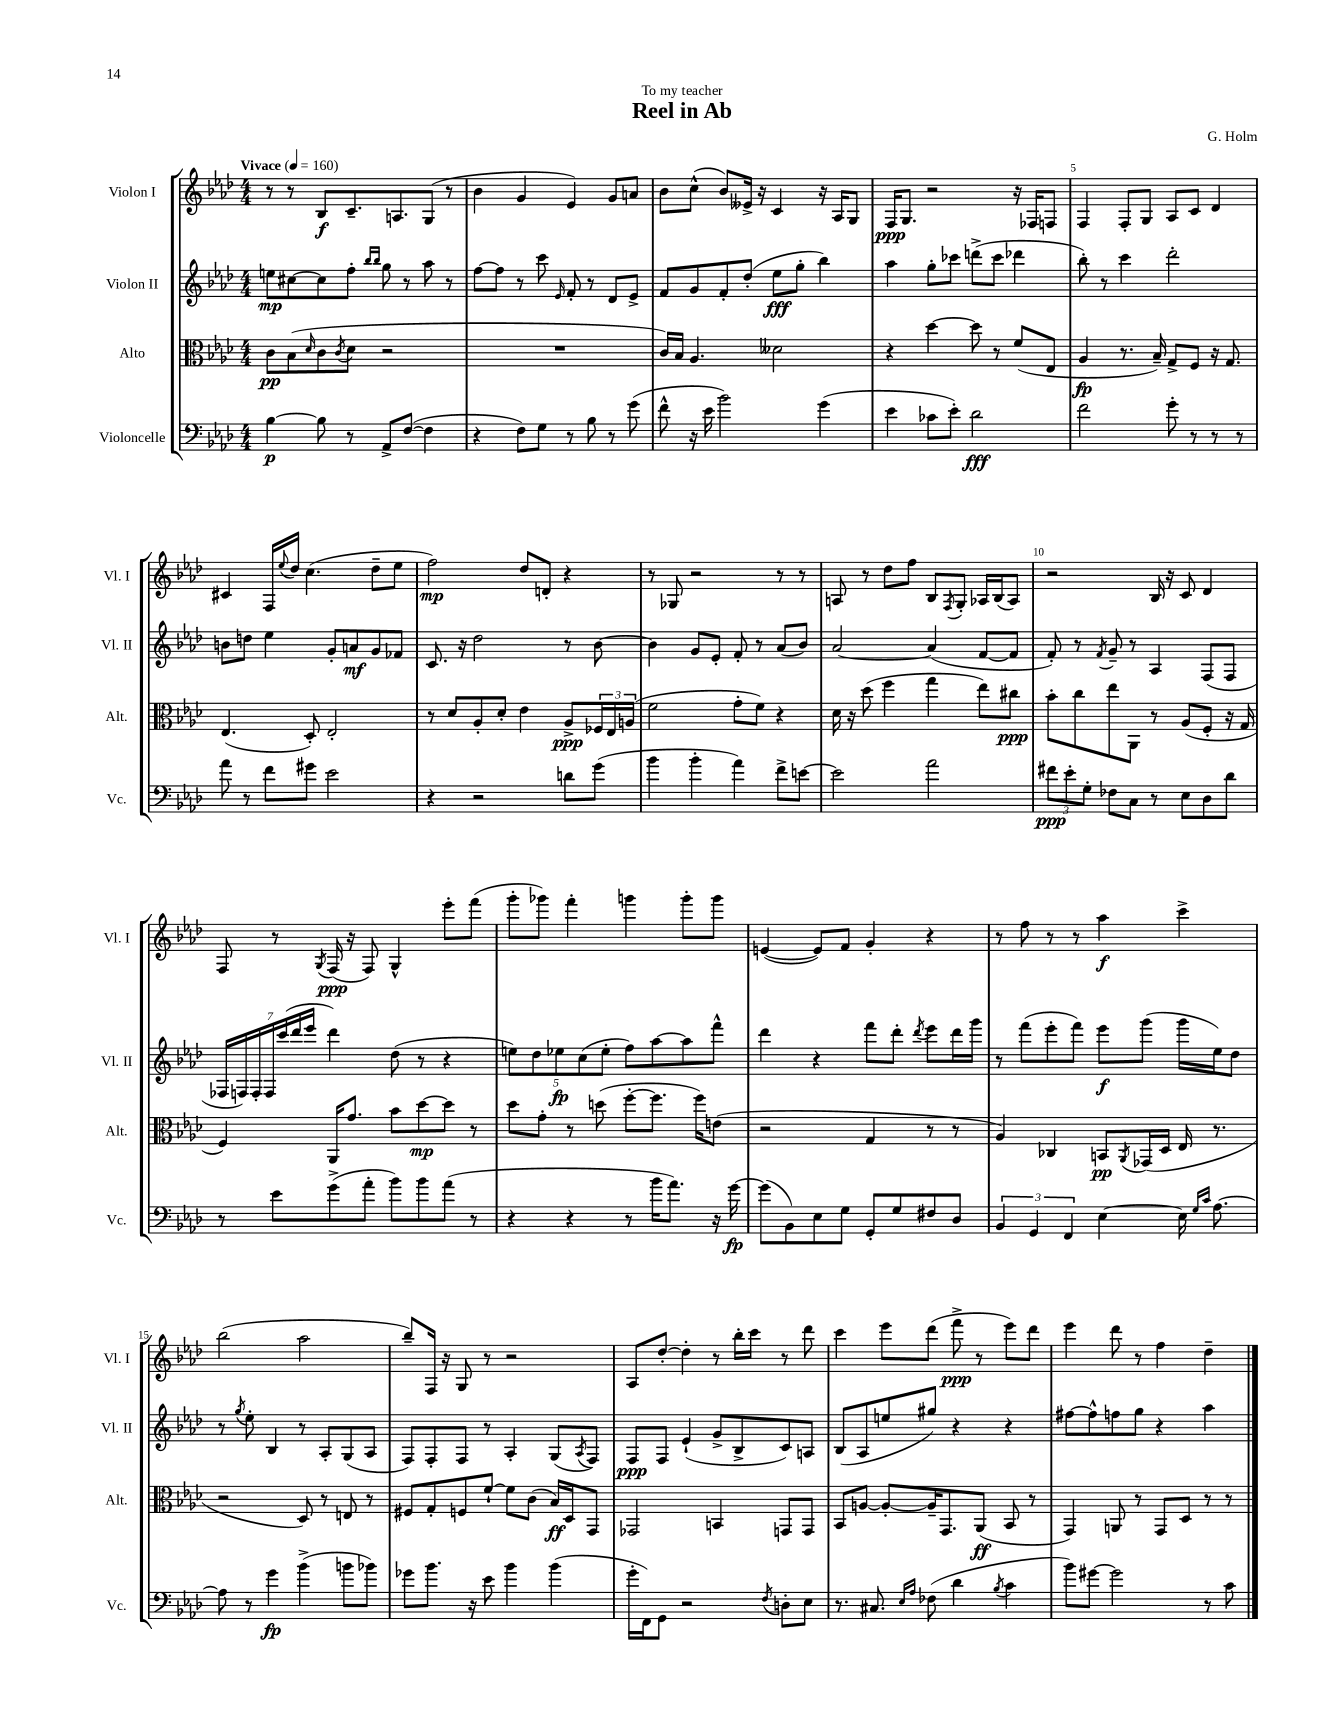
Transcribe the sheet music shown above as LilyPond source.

\header { title = "Reel in Ab" composer = "G. Holm" dedication = "To my teacher" }
<<
\new StaffGroup <<
\new Staff = "s0" \with { instrumentName = "Violon I" shortInstrumentName = "Vl. I" } {
    \clef treble \key aes \major \numericTimeSignature \time 4/4 \tempo "Vivace" 4 = 160
    r8 r8 bes8\f c'8.-- a8. g8( r8 |
    bes'4 g'4 ees'4) g'8 a'8 |
    bes'8 c''8-^( bes'8) eeses'16-> r16 c'4 r16 aes16 g8 |
    f16\ppp g8. r2 r16 fes16 f8 |
    f4 f8-. g8 aes8 c'8 des'4 |
    cis'4 f16 \appoggiatura { ees''8 } des''16 c''4.( des''8-- ees''8 |
    f''2\mp) des''8 d'8-. r4 |
    r8 ges8 r2 r8 r8 |
    a8 r8 des''8 f''8 bes8 \acciaccatura { f8 } g8-. aes16 bes16( aes8) |
    r2 bes16 r16 c'8 des'4 |
    f8 r8 \acciaccatura { g8 } f16\ppp( r16 f8) g4-^ ees'''8-. f'''8( |
    g'''8-. ges'''8) f'''4-. g'''4 g'''8-. g'''8 |
    e'4~( e'8) f'8 g'4-. r4 |
    r8 f''8 r8 r8 aes''4\f c'''4-> |
    bes''2( aes''2 |
    bes''8--) f16 r16 g8 r8 r2 |
    aes8 des''8~-. des''4-. r8 bes''16-. c'''16 r8 des'''8 |
    c'''4 ees'''8 des'''8( f'''8->\ppp r8 ees'''8) des'''8 |
    ees'''4 des'''8 r8 f''4 des''4-- \bar "|." |
}
\new Staff = "s1" \with { instrumentName = "Violon II" shortInstrumentName = "Vl. II" } {
    \clef treble \key aes \major \numericTimeSignature \time 4/4
    e''8\mp cis''8~ cis''8 f''8-. \grace { bes''16 bes''16 } g''8 r8 aes''8 r8 |
    f''8~ f''8 r8 c'''8 \grace { ees'16 } f'8-. r8 des'8 ees'8-> |
    f'8 g'8 f'8-. des''8-.( ees''8\fff g''8-. bes''4) |
    aes''4 g''8-. ces'''8 d'''8->( ces'''8 des'''4 |
    bes''8-.) r8 c'''4 des'''2-. |
    b'8 d''8 ees''4 g'8-. a'8\mf g'8 fes'8 |
    c'8. r16 des''2 r8 bes'8~ |
    bes'4 g'8 ees'8-. f'8-. r8 aes'8( bes'8) |
    aes'2~ aes'4( f'8~ f'8 |
    f'8-.) r8 \acciaccatura { f'8 } g'8-- r8 aes4 f8( f8 |
    \tuplet 7/4 { fes16 f16) f16-. f16 c'''16( des'''16 ees'''16 } des'''4) des''8( r8 r4 |
    \tuplet 5/4 { e''8) des''8 ees''8\fp c''8( ees''8-. } f''8) aes''8~ aes''8 f'''8-^ |
    des'''4 r4 f'''8 des'''8-. \acciaccatura { des'''8 } ees'''8 des'''16 g'''16 |
    r8 f'''8( ees'''8-. f'''8) ees'''8\f g'''8( g'''16 ees''16) des''8 |
    r8 \acciaccatura { g''8 } ees''8-. bes4 r8 aes8-. g8( aes8 |
    f8) f8-. f8 r8 aes4-. g8( \acciaccatura { aes8 } f8) |
    f8\ppp f8 ees'4-!( g'8-> bes8-> c'8) a8 |
    bes8( aes8 e''8 gis''8) r4 r4 |
    fis''8~ fis''8-^ f''8 g''8 r4 aes''4 \bar "|." |
}
\new Staff = "s2" \with { instrumentName = "Alto" shortInstrumentName = "Alt." } {
    \clef alto \key aes \major \numericTimeSignature \time 4/4
    c'8\pp bes8( \grace { des'16 } c'8 \acciaccatura { c'8 } des'8 r2 |
    R1 |
    c'16) bes16 aes4. deses'2 |
    r4 des''4~ des''8 r8 f'8( ees8 |
    aes4\fp r8. bes16--) g8-> f8 r16 g8. |
    ees4.( des8-.) ees2-. |
    r8 des'8 aes8-. des'8-. ees'4 aes8->\ppp \tuplet 3/2 { fes16 ees16 a16( } |
    f'2 g'8-. f'8) r4 |
    des'16 r16 des''8( f''4 g''4 ees''8) cis''8\ppp |
    bes'8-. c''8 ees''8 aes,8 r8 aes8( f8-. r16 g16 |
    f4) aes,16 g'8. bes'8 des''8~\mp des''8 r8 |
    des''8 g'8-. r8 d''8( f''8~-. f''8. f''16) e'8( |
    r2 g4 r8 r8 |
    aes4) ces4 b,8\pp \acciaccatura { aes,8 } ges,16( des16 ees16 r8. |
    r2 des8) r8 e8 r8 |
    fis8 g8-. f8 f'8~-! f'8 c'8( bes16\ff) des16 g,8 |
    ges,2 b,4 g,8 g,8 |
    bes,8 a8~ a8~-. a16-- g,8. aes,8\ff( bes,8 r8 |
    g,4) a,8 r8 g,8 des8 r8 r8 \bar "|." |
}
\new Staff = "s3" \with { instrumentName = "Violoncelle" shortInstrumentName = "Vc." } {
    \clef bass \key aes \major \numericTimeSignature \time 4/4
    bes4~\p bes8 r8 aes,8-> f8~( f4 |
    r4 f8) g8 r8 bes8 r8 g'8( |
    f'8-^ r16 ees'16 bes'2) g'4( |
    ees'4 ces'8 ees'8-.) des'2\fff |
    f'2 g'8-. r8 r8 r8 |
    aes'8 r8 f'8 gis'8 ees'2 |
    r4 r2 d'8 g'8( |
    bes'4 bes'4-. aes'4) f'8-> e'8~ |
    e'2 aes'2 |
    \tuplet 3/2 { fis'8\ppp ees'8-. g8-. } fes8 c8 r8 ees8 des8 des'8 |
    r8 ees'8 g'8->( aes'8-. bes'8) bes'8 aes'8( r8 |
    r4 r4 r8 bes'16 aes'8.) r16 g'16~\fp |
    g'8( bes,8) ees8 g8 g,8-. g8 fis8 des8 |
    \tuplet 3/2 { bes,4 g,4 f,4 } ees4~ ees16 \grace { g16 c'16 } aes8.~ |
    aes8 r8 g'4\fp bes'4->( b'8 bes'8) |
    ges'8 bes'8. r16 ees'8 bes'4 bes'4( |
    g'16-. f,16) g,8 r2 \acciaccatura { f8 } d8-. ees8 |
    r8. cis8. \grace { ees16 aes16 } fes8( des'4 \acciaccatura { bes8 } c'4 |
    bes'8) gis'8~ gis'2 r8 c'8 \bar "|." |
}
>>
>>
\layout { \context { \Score \override BarNumber.break-visibility = ##(#f #t #t) barNumberVisibility = #(every-nth-bar-number-visible 5) } }
